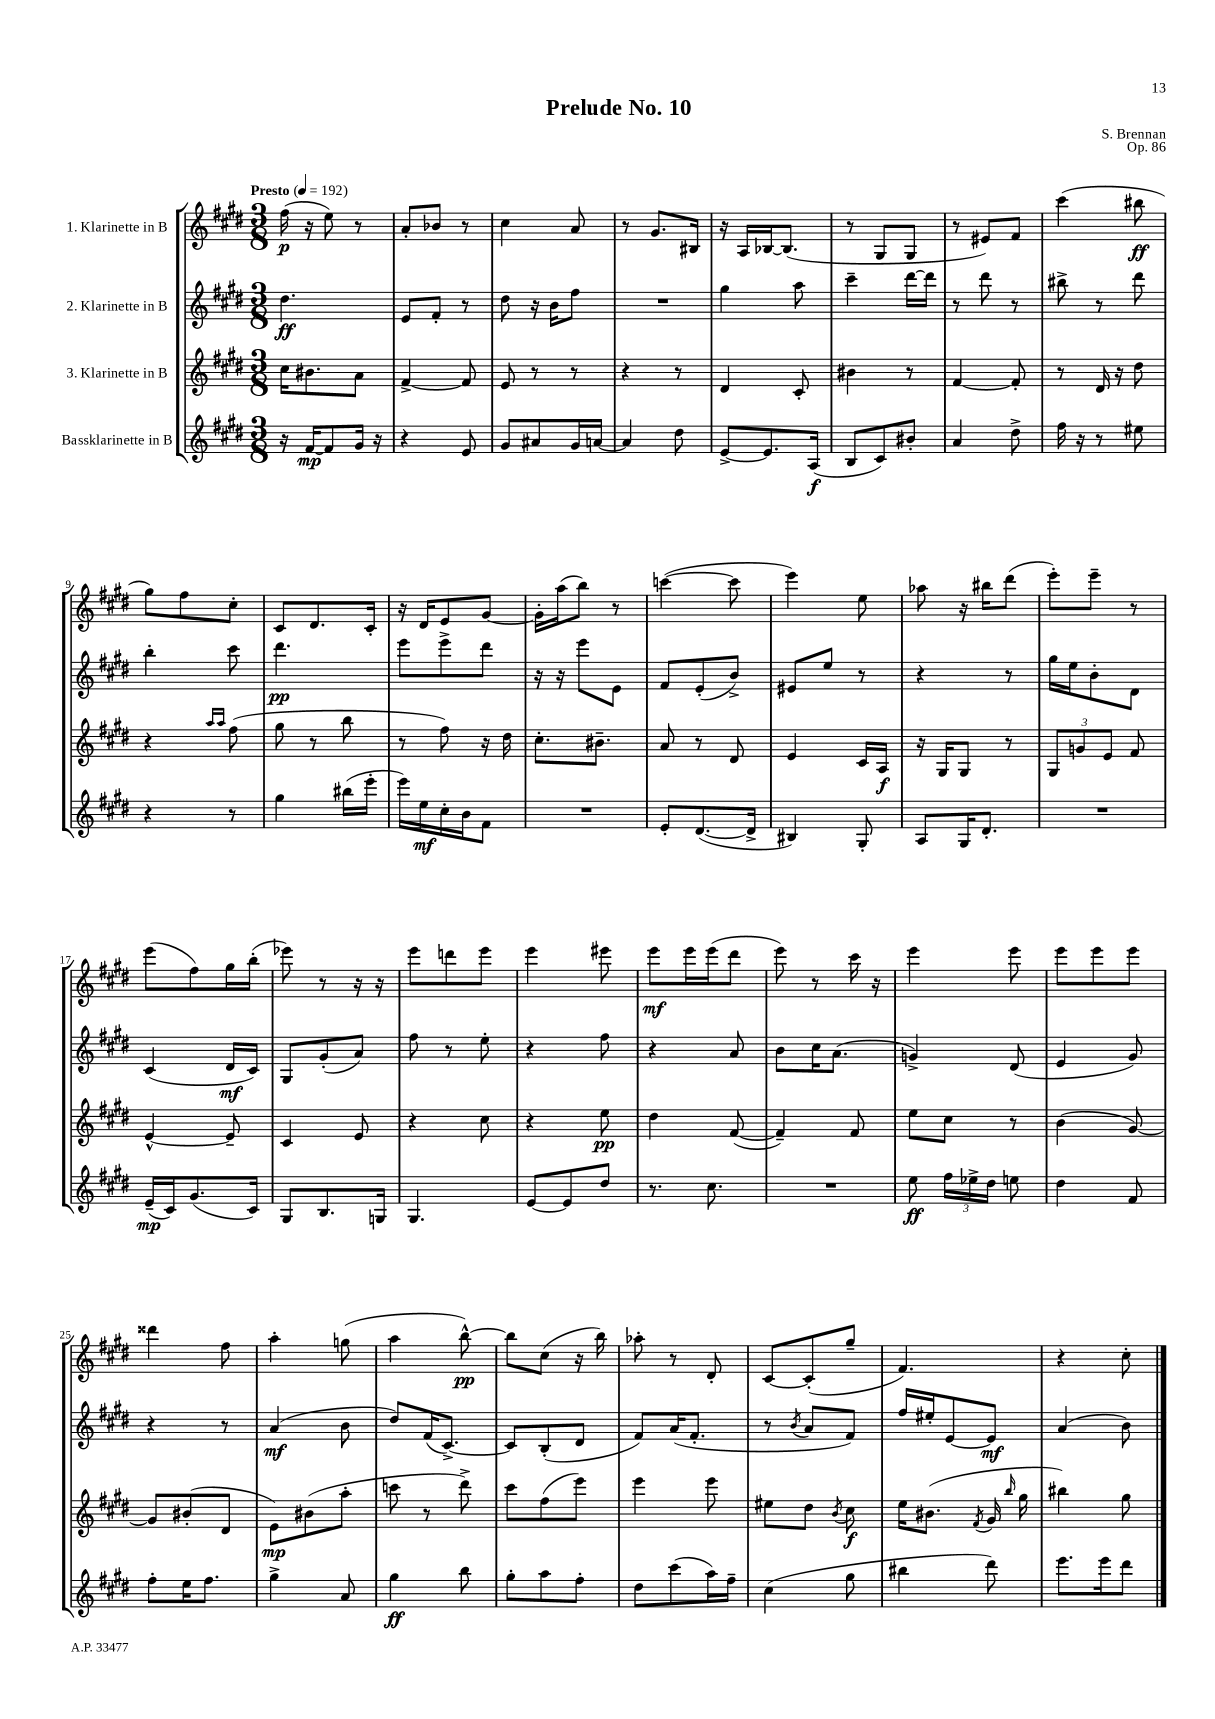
\header { title = "Prelude No. 10" composer = "S. Brennan" opus = "Op. 86" }
<<
\new StaffGroup <<
\new Staff = "s0" \with { instrumentName = "1. Klarinette in B" } {
    \clef treble \key e \major \numericTimeSignature \time 3/8 \tempo "Presto" 4 = 192
    \autoBeamOff fis''16\p( r16 e''8) r8 |
    a'8[-. bes'8] r8 |
    cis''4 a'8 |
    r8 gis'8.[ bis16] |
    r16 a16[ bes16~ bes8.]( |
    r8 gis8[ gis8] |
    r8 eis'8[) fis'8] |
    cis'''4( bis''8\ff |
    gis''8[) fis''8 cis''8]-. |
    cis'8[ dis'8. cis'16]-. |
    r16 dis'16[ e'8 gis'8]~ |
    gis'16[-. a''16( b''8]) r8 |
    c'''4~( c'''8 |
    e'''4) e''8 |
    aes''8 r16 bis''16[ dis'''8]( |
    e'''8[-.) e'''8]-- r8 |
    e'''8[( fis''8) gis''16 b''16]-.( |
    ees'''8) r8 r16 r16 |
    e'''8[ d'''8 e'''8] |
    e'''4 eis'''8 |
    e'''8[\mf e'''16 e'''16( dis'''8] |
    e'''8) r8 cis'''16 r16 |
    e'''4 e'''8 |
    e'''8[ e'''8 e'''8] |
    disis'''4 fis''8 |
    a''4-. g''8( |
    a''4 b''8~-^\pp) |
    b''8[ cis''8]( r16 b''16) |
    aes''8-. r8 dis'8-. |
    cis'8[~ cis'8-.( gis''8]-- |
    fis'4.) |
    r4 cis''8-. \bar "|." |
}
\new Staff = "s1" \with { instrumentName = "2. Klarinette in B" } {
    \clef treble \key e \major \numericTimeSignature \time 3/8
    \autoBeamOff dis''4.\ff |
    e'8[ fis'8]-. r8 |
    dis''8 r16 b'16[ fis''8] |
    R4. |
    gis''4 a''8 |
    cis'''4-- dis'''16[~ dis'''16] |
    r8 dis'''8 r8 |
    bis''8-> r8 dis'''8 |
    b''4-. cis'''8 |
    dis'''4.\pp |
    e'''8[ e'''8-> dis'''8] |
    r16 r16 e'''8[ e'8] |
    fis'8[ e'8-.( b'8]->) |
    eis'8[ e''8] r8 |
    r4 r8 |
    gis''16[ e''16 b'8-. dis'8] |
    cis'4( dis'16[\mf cis'16]) |
    gis8[ gis'8-.( a'8]) |
    fis''8 r8 e''8-. |
    r4 fis''8 |
    r4 a'8 |
    b'8[ cis''16 a'8.]( |
    g'4->) dis'8( |
    e'4 gis'8) |
    r4 r8 |
    a'4\mf( b'8 |
    dis''8[) fis'16( cis'8.]~->) |
    cis'8[ b8-.( dis'8] |
    fis'8[) a'16( fis'8.]-. |
    r8 \acciaccatura { b'8 } a'8[ fis'8]) |
    fis''16[ eis''16-. e'8~ e'8]\mf |
    a'4( b'8) \bar "|." |
}
\new Staff = "s2" \with { instrumentName = "3. Klarinette in B" } {
    \clef treble \key e \major \numericTimeSignature \time 3/8
    \autoBeamOff cis''16[ bis'8. a'8] |
    fis'4~-> fis'8 |
    e'8 r8 r8 |
    r4 r8 |
    dis'4 cis'8-. |
    bis'4 r8 |
    fis'4~ fis'8-. |
    r8 dis'16 r16 dis''8 |
    r4 \grace { a''16[ a''16] } fis''8( |
    gis''8 r8 b''8 |
    r8 fis''8) r16 dis''16 |
    cis''8.[-. bis'8.]-- |
    a'8 r8 dis'8 |
    e'4 cis'16[ a16]\f |
    r16 gis16[ gis8] r8 |
    \tuplet 3/2 { gis8[ g'8 e'8] } fis'8 |
    e'4~-^ e'8-- |
    cis'4 e'8 |
    r4 cis''8 |
    r4 e''8\pp |
    dis''4 fis'8~( |
    fis'4--) fis'8 |
    e''8[ cis''8] r8 |
    b'4( gis'8~) |
    gis'8[ bis'8-.( dis'8] |
    e'8[\mp) bis'8( a''8]-. |
    c'''8 r8 dis'''8->) |
    cis'''8[ fis''8( e'''8]) |
    e'''4 e'''8 |
    eis''8[ dis''8] \acciaccatura { b'8 } cis''8\f |
    e''16[ bis'8.]( \acciaccatura { fis'8 } gis'16 \grace { b''16 } gis''16 |
    bis''4) gis''8 \bar "|." |
}
\new Staff = "s3" \with { instrumentName = "Bassklarinette in B" } {
    \clef treble \key e \major \numericTimeSignature \time 3/8
    \autoBeamOff r16 fis'16[~\mp fis'8 gis'16] r16 |
    r4 e'8 |
    gis'8[ ais'8 gis'16 a'16]~ |
    a'4 dis''8 |
    e'8[~-> e'8. a16]\f( |
    b8[ cis'8) bis'8]-. |
    a'4 dis''8-> |
    fis''16 r16 r8 eis''8 |
    r4 r8 |
    gis''4 bis''16[( e'''16]-. |
    e'''16[) e''16\mf cis''16-. b'16 fis'8] |
    R4. |
    e'8[-. dis'8.~( dis'16]-> |
    bis4) gis8-. |
    a8[ gis16 dis'8.]-. |
    R4. |
    e'16[--\mp( cis'16) gis'8.( cis'16]) |
    gis8[ b8. g16] |
    gis4. |
    e'8[~ e'8 dis''8] |
    r8. cis''8. |
    R4. |
    e''8\ff \tuplet 3/2 { fis''16[ ees''16-> dis''16] } e''8 |
    dis''4 fis'8 |
    fis''8[-. e''16 fis''8.] |
    gis''4-> a'8 |
    gis''4\ff b''8 |
    gis''8[-. a''8 fis''8]-. |
    dis''8[ cis'''8( a''16) fis''16]-- |
    cis''4( gis''8 |
    bis''4 dis'''8) |
    e'''8.[ e'''16 dis'''8] \bar "|." |
}
>>
>>
